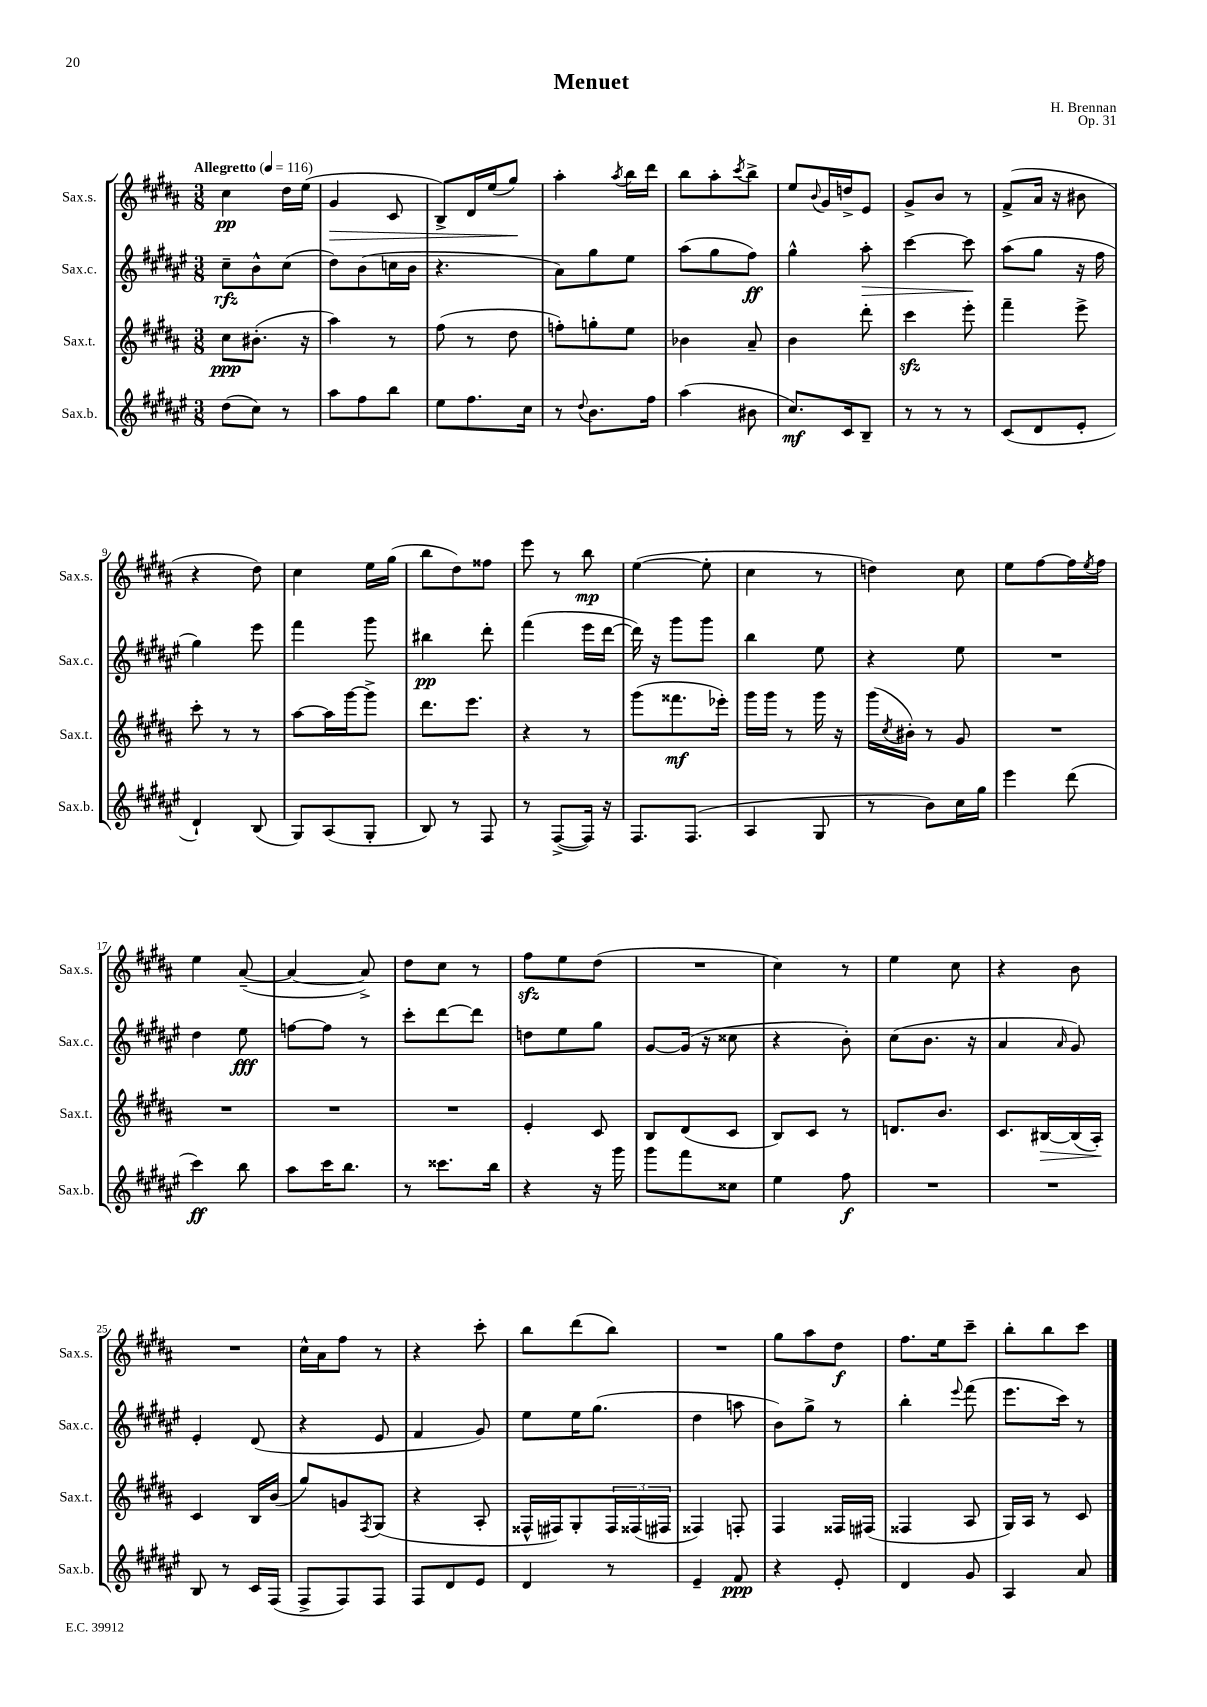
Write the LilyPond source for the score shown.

\header { title = "Menuet" composer = "H. Brennan" opus = "Op. 31" }
<<
\new StaffGroup <<
\new Staff = "s0" \with { instrumentName = "Sax.s." shortInstrumentName = "Sax.s." } {
    \clef treble \key b \major \numericTimeSignature \time 3/8 \tempo "Allegretto" 4 = 116
    cis''4\pp dis''16 e''16( |
    gis'4\> cis'8 |
    b8->) dis'16 e''16( gis''8\!) |
    ais''4-. \acciaccatura { ais''8 } b''16 dis'''16 |
    b''8 ais''8-. \acciaccatura { cis'''8 } b''8-> |
    e''8 \appoggiatura { b'8 } gis'16 d''16-> e'8 |
    gis'8-> b'8 r8 |
    fis'8->( ais'16 r16 bis'8 |
    r4 dis''8) |
    cis''4 e''16 gis''16( |
    b''8 dis''8) fisis''8 |
    e'''8 r8 b''8\mp |
    e''4~( e''8-. |
    cis''4 r8 |
    d''4) cis''8 |
    e''8 fis''8~ fis''16 \acciaccatura { e''8 } fis''16 |
    e''4 ais'8~--( |
    ais'4~ ais'8->) |
    dis''8 cis''8 r8 |
    fis''8\sfz e''8 dis''8( |
    R4. |
    cis''4) r8 |
    e''4 cis''8 |
    r4 b'8 |
    R4. |
    cis''16-^ ais'16 fis''8 r8 |
    r4 cis'''8-. |
    b''8 dis'''8( b''8) |
    R4. |
    gis''8 ais''8 dis''8\f |
    fis''8. e''16 cis'''8-- |
    b''8-. b''8 cis'''8 \bar "|." |
}
\new Staff = "s1" \with { instrumentName = "Sax.c." shortInstrumentName = "Sax.c." } {
    \clef treble \key fis \major \numericTimeSignature \time 3/8
    cis''8--\rfz b'8-^ cis''8( |
    dis''8) b'8( c''16 b'16 |
    r4. |
    ais'8) gis''8 eis''8 |
    ais''8( gis''8 fis''8\ff) |
    gis''4-^ ais''8-.\> |
    cis'''4~ cis'''8\! |
    ais''8( gis''8 r16 fis''16 |
    gis''4) eis'''8 |
    fis'''4 gis'''8 |
    bis''4\pp dis'''8-. |
    fis'''4( eis'''16 dis'''16~ |
    dis'''16) r16 gis'''8 gis'''8 |
    b''4 eis''8 |
    r4 eis''8 |
    R4. |
    dis''4 eis''8\fff |
    f''8~ f''8 r8 |
    cis'''8-. dis'''8~ dis'''8 |
    d''8 eis''8 gis''8 |
    gis'8~ gis'16( r16 cisis''8 |
    r4 b'8-.) |
    cis''8( b'8. r16 |
    ais'4 \grace { ais'16 } gis'8) |
    eis'4-. dis'8( |
    r4 eis'8 |
    fis'4 gis'8) |
    eis''8 eis''16 gis''8.( |
    dis''4 a''8 |
    b'8) gis''8-> r8 |
    b''4-. \appoggiatura { eis'''8 } fis'''8( |
    eis'''8. cis'''16) r8 \bar "|." |
}
\new Staff = "s2" \with { instrumentName = "Sax.t." shortInstrumentName = "Sax.t." } {
    \clef treble \key b \major \numericTimeSignature \time 3/8
    cis''8\ppp bis'8.-.( r16 |
    ais''4) r8 |
    fis''8( r8 dis''8 |
    f''8-.) g''8-. e''8 |
    bes'4 ais'8-- |
    b'4 dis'''8-. |
    cis'''4\sfz e'''8-. |
    fis'''4-- e'''8-> |
    cis'''8-. r8 r8 |
    ais''8~ ais''16 gis'''16~ gis'''8-> |
    dis'''8. e'''8. |
    r4 r8 |
    gis'''8( fisis'''8.\mf ees'''16-.) |
    gis'''16 gis'''16 r8 gis'''16 r16 |
    gis'''16( \acciaccatura { cis''8 } bis'16-.) r8 gis'8 |
    R4. |
    R4. |
    R4. |
    R4. |
    e'4-. cis'8 |
    b8 dis'8( cis'8 |
    b8) cis'8 r8 |
    d'8. b'8. |
    cis'8. bis16~\> bis16( ais16-.\!) |
    cis'4 b16 b'16( |
    gis''8) g'8 \acciaccatura { fis8 } gis8( |
    r4 ais8-. |
    fisis16-^ fis16) gis8-. \tuplet 3/2 { fis16 fisis16( fis16 } |
    fisis4) f8-. |
    fis4 fisis16 fis16( |
    fisis4 ais8 |
    gis16) ais16 r8 cis'8 \bar "|." |
}
\new Staff = "s3" \with { instrumentName = "Sax.b." shortInstrumentName = "Sax.b." } {
    \clef treble \key fis \major \numericTimeSignature \time 3/8
    dis''8( cis''8) r8 |
    ais''8 fis''8 b''8 |
    eis''8 fis''8. cis''16 |
    r8 \appoggiatura { dis''8 } b'8. fis''16 |
    ais''4( bis'8 |
    cis''8.\mf) cis'16 b8-- |
    r8 r8 r8 |
    cis'8( dis'8 eis'8-. |
    dis'4-!) b8( |
    gis8) ais8( gis8-. |
    b8) r8 fis8 |
    r8 fis8~->( fis16) r16 |
    fis8. fis8.( |
    ais4 gis8 |
    r8 b'8) cis''16 gis''16 |
    eis'''4 dis'''8( |
    cis'''4\ff) b''8 |
    ais''8 cis'''16 b''8. |
    r8 cisis'''8. b''16 |
    r4 r16 gis'''16 |
    gis'''8 fis'''8 cisis''8 |
    eis''4 fis''8\f |
    R4. |
    R4. |
    b8 r8 cis'16 fis16( |
    fis8-> fis8) fis8 |
    fis8 dis'8 eis'8 |
    dis'4 r8 |
    eis'4-- fis'8\ppp |
    r4 eis'8-. |
    dis'4 gis'8 |
    ais4 ais'8 \bar "|." |
}
>>
>>
